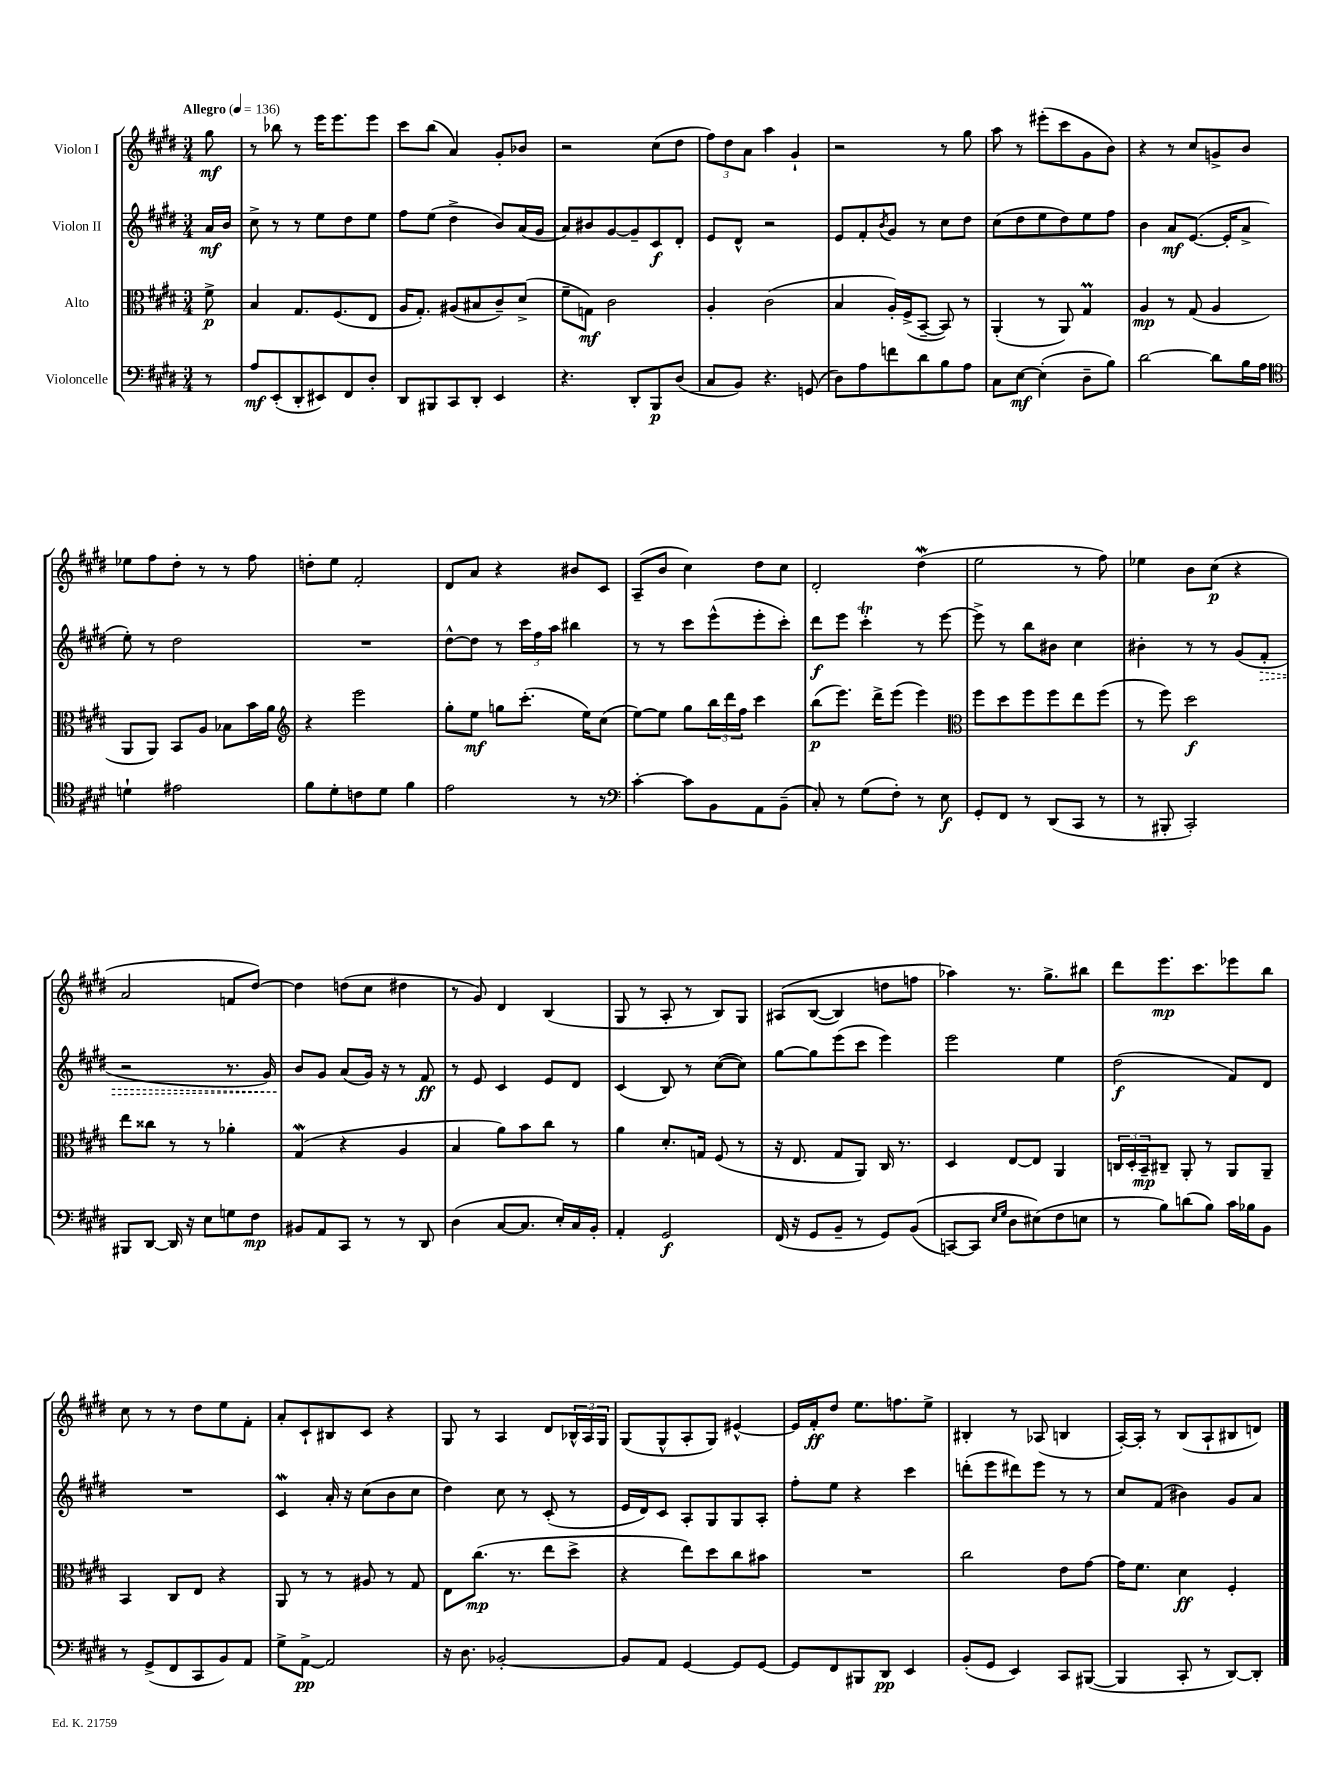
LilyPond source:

<<
\new StaffGroup <<
\new Staff = "s0" \with { instrumentName = "Violon I" } {
    \clef treble \key e \major \numericTimeSignature \time 3/4 \partial 8 \tempo "Allegro" 4 = 136
    gis''8\mf |
    r8 bes''8 r8 e'''16 e'''8. e'''8 |
    cis'''8 b''8( a'4) gis'8-. bes'8 |
    r2 cis''8( dis''8 |
    \tuplet 3/2 { fis''8) dis''8 a'8 } a''4 gis'4-! |
    r2 r8 gis''8 |
    a''8 r8 eis'''8-.( cis'''8 gis'8 b'8) |
    r4 r8 cis''8 g'8-> b'8 |
    ees''8 fis''8 dis''8-. r8 r8 fis''8 |
    d''8-. e''8 fis'2-. |
    dis'8 a'8 r4 bis'8 cis'8 |
    a8--( b'8 cis''4) dis''8 cis''8 |
    dis'2-. dis''4\mordent( |
    e''2 r8 fis''8) |
    ees''4 b'8 cis''8\p( r4 |
    a'2 f'8 dis''8~) |
    dis''4 d''8( cis''8 dis''4 |
    r8 gis'8) dis'4 b4( |
    gis8 r8 a8-. r8 b8) gis8 |
    ais8\( b8~( b4) d''8 f''8 |
    aes''4\) r8. gis''8.-> bis''8 |
    dis'''8 e'''8.\mp cis'''8. ees'''8 b''8 |
    cis''8 r8 r8 dis''8 e''8 fis'8-. |
    a'8-. cis'8-! bis8 cis'8 r4 |
    gis8 r8 a4 dis'8 \tuplet 3/2 { bes16-^ a16 gis16 } |
    gis8( gis8-^ a8-. gis8) eis'4~-^ |
    eis'16 fis'16-.\ff dis''8 e''8. f''8. e''8-> |
    bis4-. r8 aes8( b4 |
    a16~-.) a16-. r8 b8( a8-! bis8 d'8) \bar "|." |
}
\new Staff = "s1" \with { instrumentName = "Violon II" } {
    \clef treble \key e \major \numericTimeSignature \time 3/4 \partial 8
    a'16\mf b'16 |
    cis''8-> r8 r8 e''8 dis''8 e''8 |
    fis''8 e''8( dis''4-> b'8) a'16( gis'16 |
    a'8) bis'8 gis'8~ gis'8-- cis'8\f dis'8-. |
    e'8 dis'8-^ r2 |
    e'8 fis'8-. \acciaccatura { b'8 } gis'8 r8 cis''8 dis''8 |
    cis''8( dis''8 e''8 dis''8) e''8 fis''8 |
    b'4 a'8\mf e'8.~( e'16-. a'8-> |
    e''8-.) r8 dis''2 |
    R2. |
    dis''8~-^ dis''8 r8 \tuplet 3/2 { cis'''16 fis''16 a''16 } bis''4 |
    r8 r8 cis'''8 e'''8-^( e'''8-. cis'''8-.) |
    dis'''8\f e'''8 cis'''4-.\trill r8 e'''8~ |
    e'''8-> r8 b''8 bis'8 cis''4 |
    bis'4-. r8 r8 gis'8( \once \override Hairpin.style = #'dashed-line fis'8-.\> |
    r2 r8. gis'16) |
    b'8\! gis'8 a'8( gis'16) r16 r8 fis'8\ff |
    r8 e'8 cis'4 e'8 dis'8 |
    cis'4( b8) r8 cis''8~( cis''8) |
    gis''8~ gis''8 e'''8( cis'''8 e'''4) |
    e'''2 e''4 |
    dis''2\f( fis'8) dis'8 |
    R2. |
    cis'4\mordent a'16-. r16 cis''8( b'8 cis''8 |
    dis''4) cis''8 r8 cis'8-.( r8 |
    e'16 dis'16) cis'8 a8-. gis8 gis8 a8-. |
    fis''8-. e''8 r4 cis'''4 |
    d'''8-.( e'''8 dis'''8) e'''8 r8 r8 |
    cis''8 fis'8( bis'4) gis'8 a'8 \bar "|." |
}
\new Staff = "s2" \with { instrumentName = "Alto" } {
    \clef alto \key e \major \numericTimeSignature \time 3/4 \partial 8
    fis'8->\p |
    b4 gis8. fis8.( e8 |
    a16 gis8.-.) ais8( bis8 cis'8--) dis'8->( |
    fis'8-- g8\mf) cis'2 |
    a4-. cis'2( |
    b4 a16-.) fis16->( b,8~-- b,8) r8 |
    a,4-.( r8 a,8) gis4\prall |
    a4\mp r8 gis8( a4 |
    a,8 a,8) b,8 a8 bes8 b'16 a'16 |
    \clef treble r4 e'''2 |
    gis''8-. e''8\mf g''8 cis'''8.-.( e''16) cis''8( |
    e''8~) e''8 gis''8 \tuplet 3/2 { b''16 dis'''16 fis''16 } cis'''4 |
    b''8\p( e'''8.) dis'''16-> e'''8( e'''4) |
    \clef alto fis''8 dis''8 fis''8 fis''8 e''8 fis''8( |
    r8 fis''8) dis''2\f |
    e''8 cisis''8 r8 r8 aes'4-. |
    gis4\mordent( r4 a4 |
    b4 a'8) b'8 cis''8 r8 |
    a'4 dis'8.-. g16 fis8( r8 |
    r16 e8. gis8 a,8) cis16 r8. |
    dis4 e8~ e8 a,4 |
    \tuplet 3/2 { c16 dis16-. b,16--\mp } cis8-- a,8-. r8 a,8 a,8-- |
    b,4 cis8 e8 r4 |
    a,8 r8 r8 ais8 r8 gis8 |
    e8 cis''8.\mp( r8. e''8 dis''8-> |
    r4 e''8) dis''8 cis''8 bis'8 |
    R2. |
    cis''2 e'8 gis'8~ |
    gis'16 fis'8. dis'4\ff fis4-. \bar "|." |
}
\new Staff = "s3" \with { instrumentName = "Violoncelle" } {
    \clef bass \key e \major \numericTimeSignature \time 3/4 \partial 8
    r8 |
    a8\mf e,8-.( dis,8-. eis,8) fis,8 dis8-. |
    dis,8 bis,,8 cis,8 dis,8-. e,4 |
    r4. dis,8-. b,,8\p dis8( |
    cis8 b,8) r4. g,8( |
    dis8) a8 f'8 dis'8 b8 a8 |
    cis8 e8~\mf e4-.( dis8-- b8) |
    dis'2~ dis'8 b16 a16 |
    \clef tenor d'4-! eis'2 |
    fis'8 dis'8-. c'8 dis'8 fis'4 |
    e'2 r8 r8 |
    \clef bass cis'4~-. cis'8 b,8 a,8 b,8--( |
    cis8-.) r8 gis8( fis8-.) r8 e8\f |
    gis,8-. fis,8 r8 dis,8( cis,8 r8 |
    r8 bis,,8-. cis,2-.) |
    bis,,8 dis,8~ dis,16 r16 e8 g8 fis8\mp |
    bis,8 a,8 cis,8 r8 r8 dis,8 |
    dis4( cis8~ cis8. e16-.) cis16 b,16-. |
    a,4-. gis,2\f |
    fis,16( r16 gis,8 b,8-- r8 gis,8) b,8(\( |
    c,8~) c,8 \grace { e16 gis16 } dis8 eis8(\) fis8 e8 |
    r8 b8) d'8( b8) cis'16 bes16 b,8 |
    r8 gis,8->( fis,8 cis,8 b,8) a,8 |
    gis8-> a,8~->\pp a,2 |
    r16 dis8. bes,2~-. |
    bes,8 a,8 gis,4~ gis,8 gis,8~ |
    gis,8 fis,8 bis,,8 dis,8\pp e,4 |
    b,8-.( gis,8 e,4) cis,8 bis,,8~( |
    bis,,4 cis,8-. r8 dis,8~) dis,8-. \bar "|." |
}
>>
>>
\layout { \context { \Score \remove "Bar_number_engraver" } }
